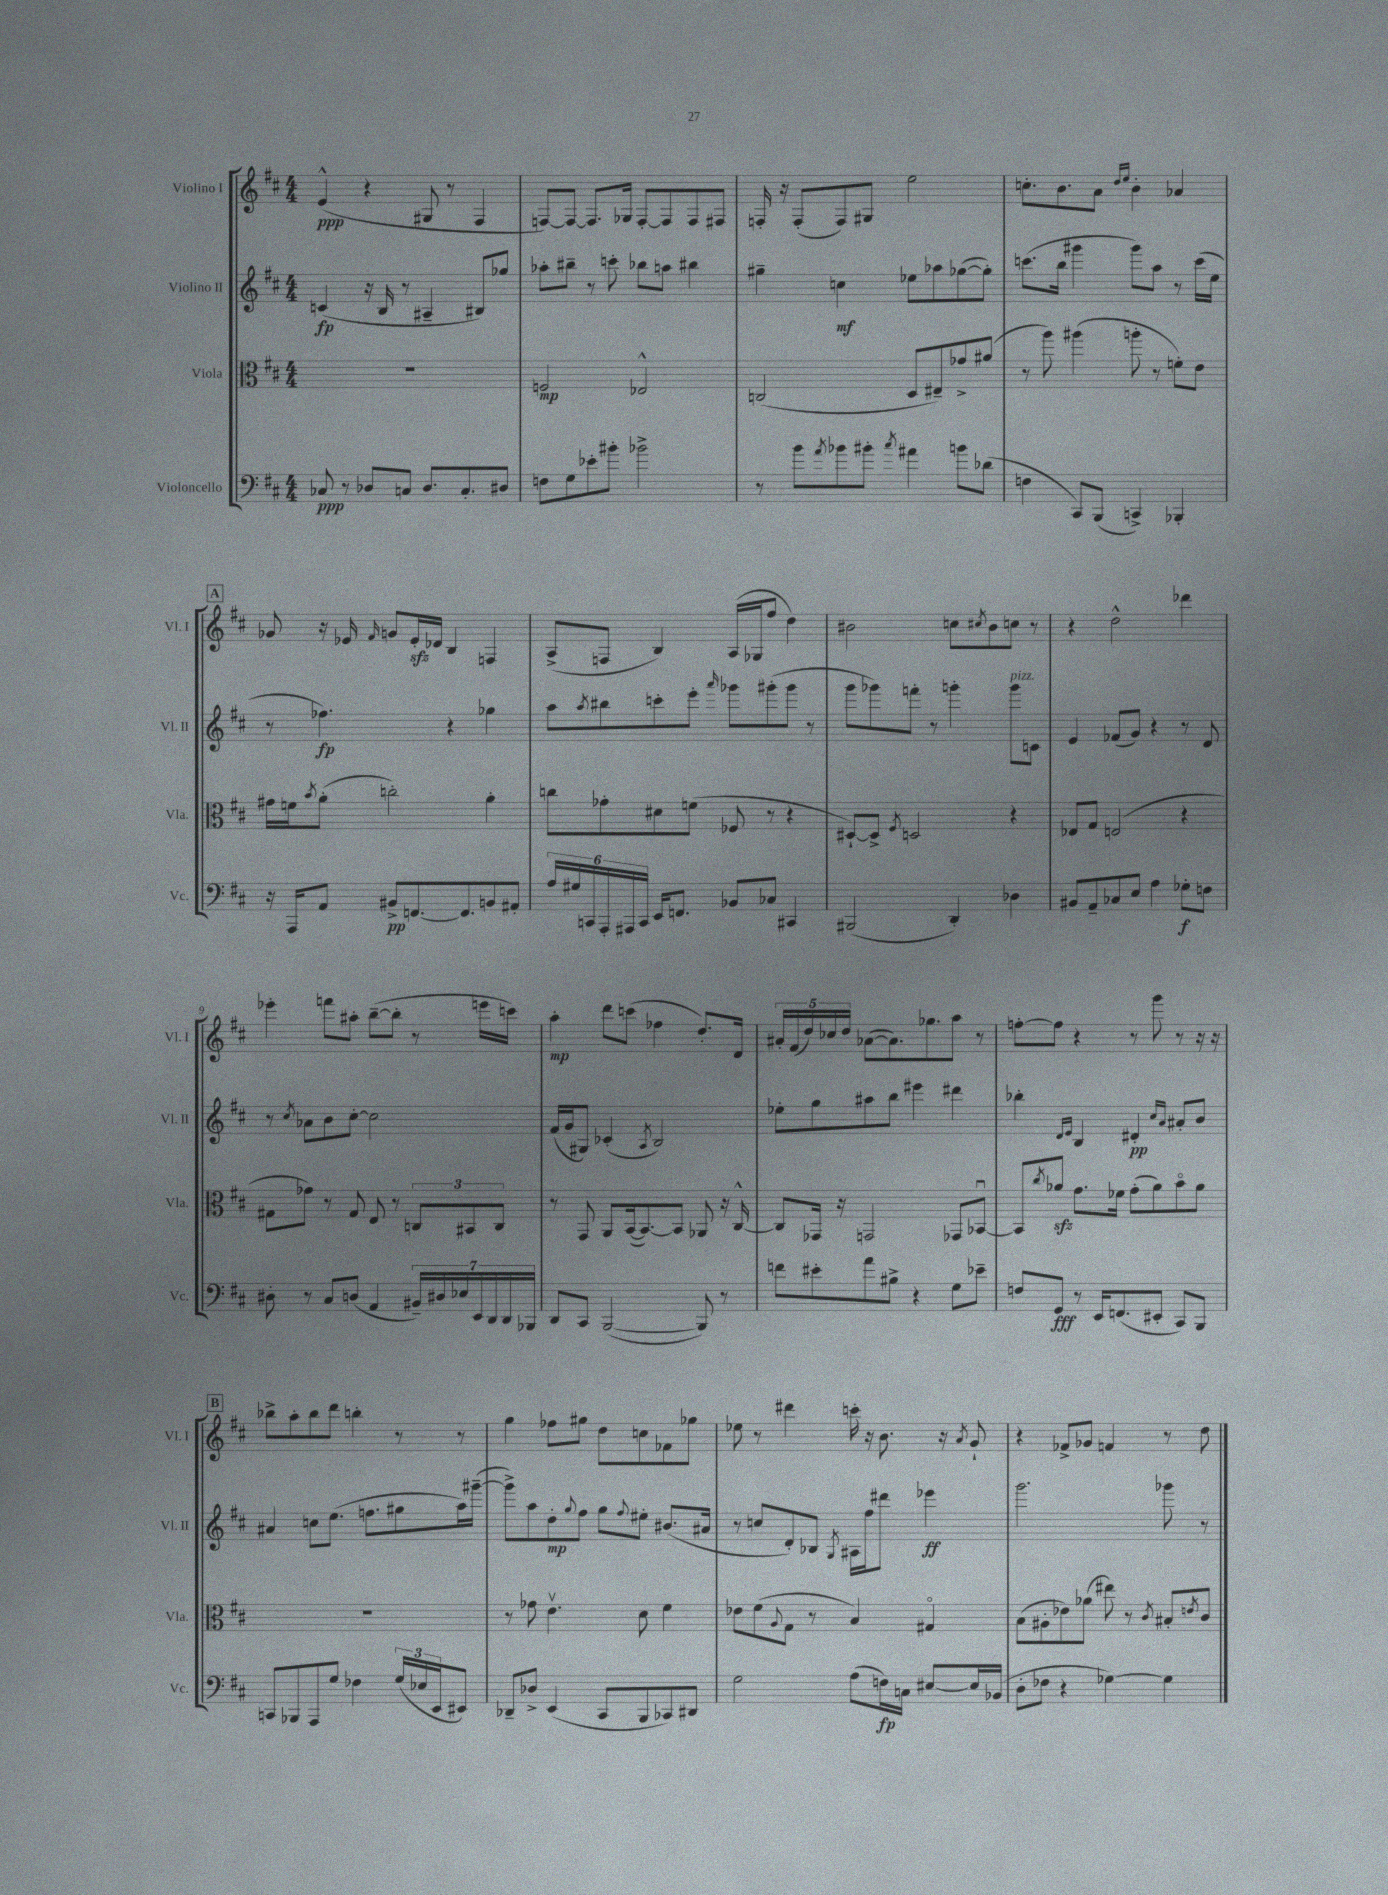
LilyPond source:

<<
\new StaffGroup <<
\new Staff = "s0" \with { instrumentName = "Violino I" shortInstrumentName = "Vl. I" } {
    \clef treble \key d \major \numericTimeSignature \time 4/4
    e'4-^\ppp( r4 gis8 r8 fis4 |
    f8~) f8~ f8. ges16 f8~-. f8 f8 fis8 |
    f16-. r16 f8-.( f8) gis8 e''2 |
    c''8.-. b'8. a'8 \grace { d''16 e''16 } b'4-. aes'4 |
    \mark \markup { \box "A" } ges'8 r16 ees'16 \grace { fis'16 } g'8 ees'16-.\sfz des'16 b4 f4 |
    a8->( f8 b4) a16( ges16 fis''8 d''4) |
    bis'2 c''8 \acciaccatura { cis''8 } bis'8 c''8 r8 |
    r4 d''2-^ des'''4 |
    ees'''4-. f'''8 ais''8-. b''8~--( b''8-. r8 e'''16 c'''16) |
    a''4-.\mp d'''8 c'''8( fes''4 d''8.-.) d'16 |
    \tuplet 5/4 { ais'16-. fis'16( d''16) ces''16 d''16 } aes'8~( aes'8.) ges''8. a''8 r8 |
    f''8~-. f''8 r4 r8 g'''8 r8 r16 r16 |
    \mark \markup { \box "B" } bes''8-> a''8-. bes''8 d'''8 b''4-. r8 r8 |
    g''4 fes''8 gis''8 d''8 c''8 fes'8 ges''8 |
    ees''8 r8 dis'''4 c'''16-. r16 b'8. r16 \acciaccatura { a'8 } g'8-! |
    r4 fes'8-> ges'8 f'4 r8 d''8 \bar "|." |
}
\new Staff = "s1" \with { instrumentName = "Violino II" shortInstrumentName = "Vl. II" } {
    \clef treble \key d \major \numericTimeSignature \time 4/4
    c'4\fp( r16 b16 r8 ais4-- bis8) ges''8 |
    aes''8-. bis''8-- r8 c'''8-. bes''8 a''8 bis''4 |
    gis''4-- c''4\mf ees''8 aes''8 ges''8~( ges''8-.) |
    c'''8.( b''16 gis'''4 gis'''8) a''8 r8 c'''16( e''16 |
    \mark \markup { \box "A" } r8 fes''4.\fp) r4 ges''4 |
    a''8 \acciaccatura { a''8 } bis''8 c'''8-. e'''8-. \grace { a'''16 } ges'''8 gis'''8-.( gis'''8 r8 |
    g'''8 ges'''8) f'''8-. r8 g'''4-. g'''8^\markup { \italic "pizz." } c'8 |
    e'4 fes'8( g'8) r4 r8 d'8 |
    r8 \acciaccatura { cis''8 } aes'8 b'8 cis''8~-. cis''2 |
    fis'16( g'16 gis8) ces'4-.( \acciaccatura { a8 } b2) |
    ees''8-. g''8 ais''8 b''8 eis'''4 dis'''4 |
    bes''4-. \grace { d'16 e'16 } b4 dis'4-.\pp \grace { cis''16 a'16 } ais'8-. b'8 |
    \mark \markup { \box "B" } ais'4 c''8 e''8.( f''8. gis''8 a''16) gis'''16~--( |
    gis'''8->) a''8 d''8-.\mp \appoggiatura { g''8 } fis''8 g''8 \appoggiatura { fis''8 } eis''8-. bis'8.( ais'16 |
    r8 c''8 d'8-.) bes8 \acciaccatura { g8 } ais16 fis''16 dis'''8 ees'''4\ff |
    g'''2. ges'''8 r8 \bar "|." |
}
\new Staff = "s2" \with { instrumentName = "Viola" shortInstrumentName = "Vla." } {
    \clef alto \key d \major \numericTimeSignature \time 4/4
    R1 |
    f2\mp ees2-^ |
    c2( d8 eis8--) ges'8-> ais'8( |
    r8 a''8) ais''4( a''8-. r8 f'8-.) e'8 |
    \mark \markup { \box "A" } gis'16 f'16 \acciaccatura { b'8 } a'8-.( c''2-.) a'4-. |
    c''8 ges'8-. dis'8 f'8( fes8 r8 r4 |
    dis8~-!) dis8-> \acciaccatura { fis8 } d2 r4 |
    ees8 g8 e2( r4 |
    gis8 ges'8) r8 gis8 e8 r8 \tuplet 3/2 { c8 bis,8 c8 } |
    r8 g,8 a,8 b,16~( b,8.~) b,8 aes,8 r16 cis16~-^ |
    cis8 ges,16 r16 g,2 ges,8 bes,8~\downbow |
    bes,8 \acciaccatura { cis''8 } aes'8\sfz g'8. fes'16 g'8-.( aes'8) b'8\flageolet aes'8 |
    \mark \markup { \box "B" } R1 |
    r8 ges'8 e'4.\upbow d'8 fis'4 |
    ees'8 fis'8( \appoggiatura { a8 } g8 r8 b4) gis4\flageolet |
    b8( ais8-. ees'8) aes'8( eis''8) r8 \acciaccatura { cis'8 } bis8-. \acciaccatura { e'8 } cis'8 \bar "|." |
}
\new Staff = "s3" \with { instrumentName = "Violoncello" shortInstrumentName = "Vc." } {
    \clef bass \key d \major \numericTimeSignature \time 4/4
    ces8\ppp r8 des8 c8 des8. c8.-. dis8 |
    f8 g8 ees'8-. bis'8-. bes'2-> |
    r8 b'8 \acciaccatura { a'8 } bes'8 bis'8-. \acciaccatura { cis''8 } ais'4 b'8 des'8( |
    f4 cis,8) b,,8( c,4->) bes,,4-. |
    \mark \markup { \box "A" } r16 a,,16 a,8 bis,8->\pp f,8.~ f,8. b,8 ais,8-. |
    \tuplet 6/4 { a16 gis16 c,16 a,,16-. ais,,16 c,16 } e,16 f,8. bes,8 ces8 cis,4 |
    bis,,2( d,4-.) des4 |
    bis,8 a,8-- ces8 e8 a4 ges8-.\f f8 |
    dis8-. r8 cis8 d8( a,4 \tuplet 7/4 { bis,16--) dis16 ees16 e,16 d,16 d,16 bes,,16 } |
    d,8 cis,8 b,,2~( b,,8) r8 |
    f'8 eis'8-. a'8 bis8-> r4 g8 ees'8-- |
    f8 g,8\fff r8 e,16 f,8.( eis,8-. cis,8) b,,8 |
    \mark \markup { \box "B" } c,8 bes,,8 a,,8 g8 fes4 \tuplet 3/2 { g16( ees16 e,16 } eis,8) |
    des,8-- des8-> e,4( cis,8 b,,8 ces,8) dis,8 |
    g2 a8( f16\fp) c16 eis8~ eis16 bes,16( |
    d8-. fes8 r4 ges4~) ges4 \bar "|." |
}
>>
>>
